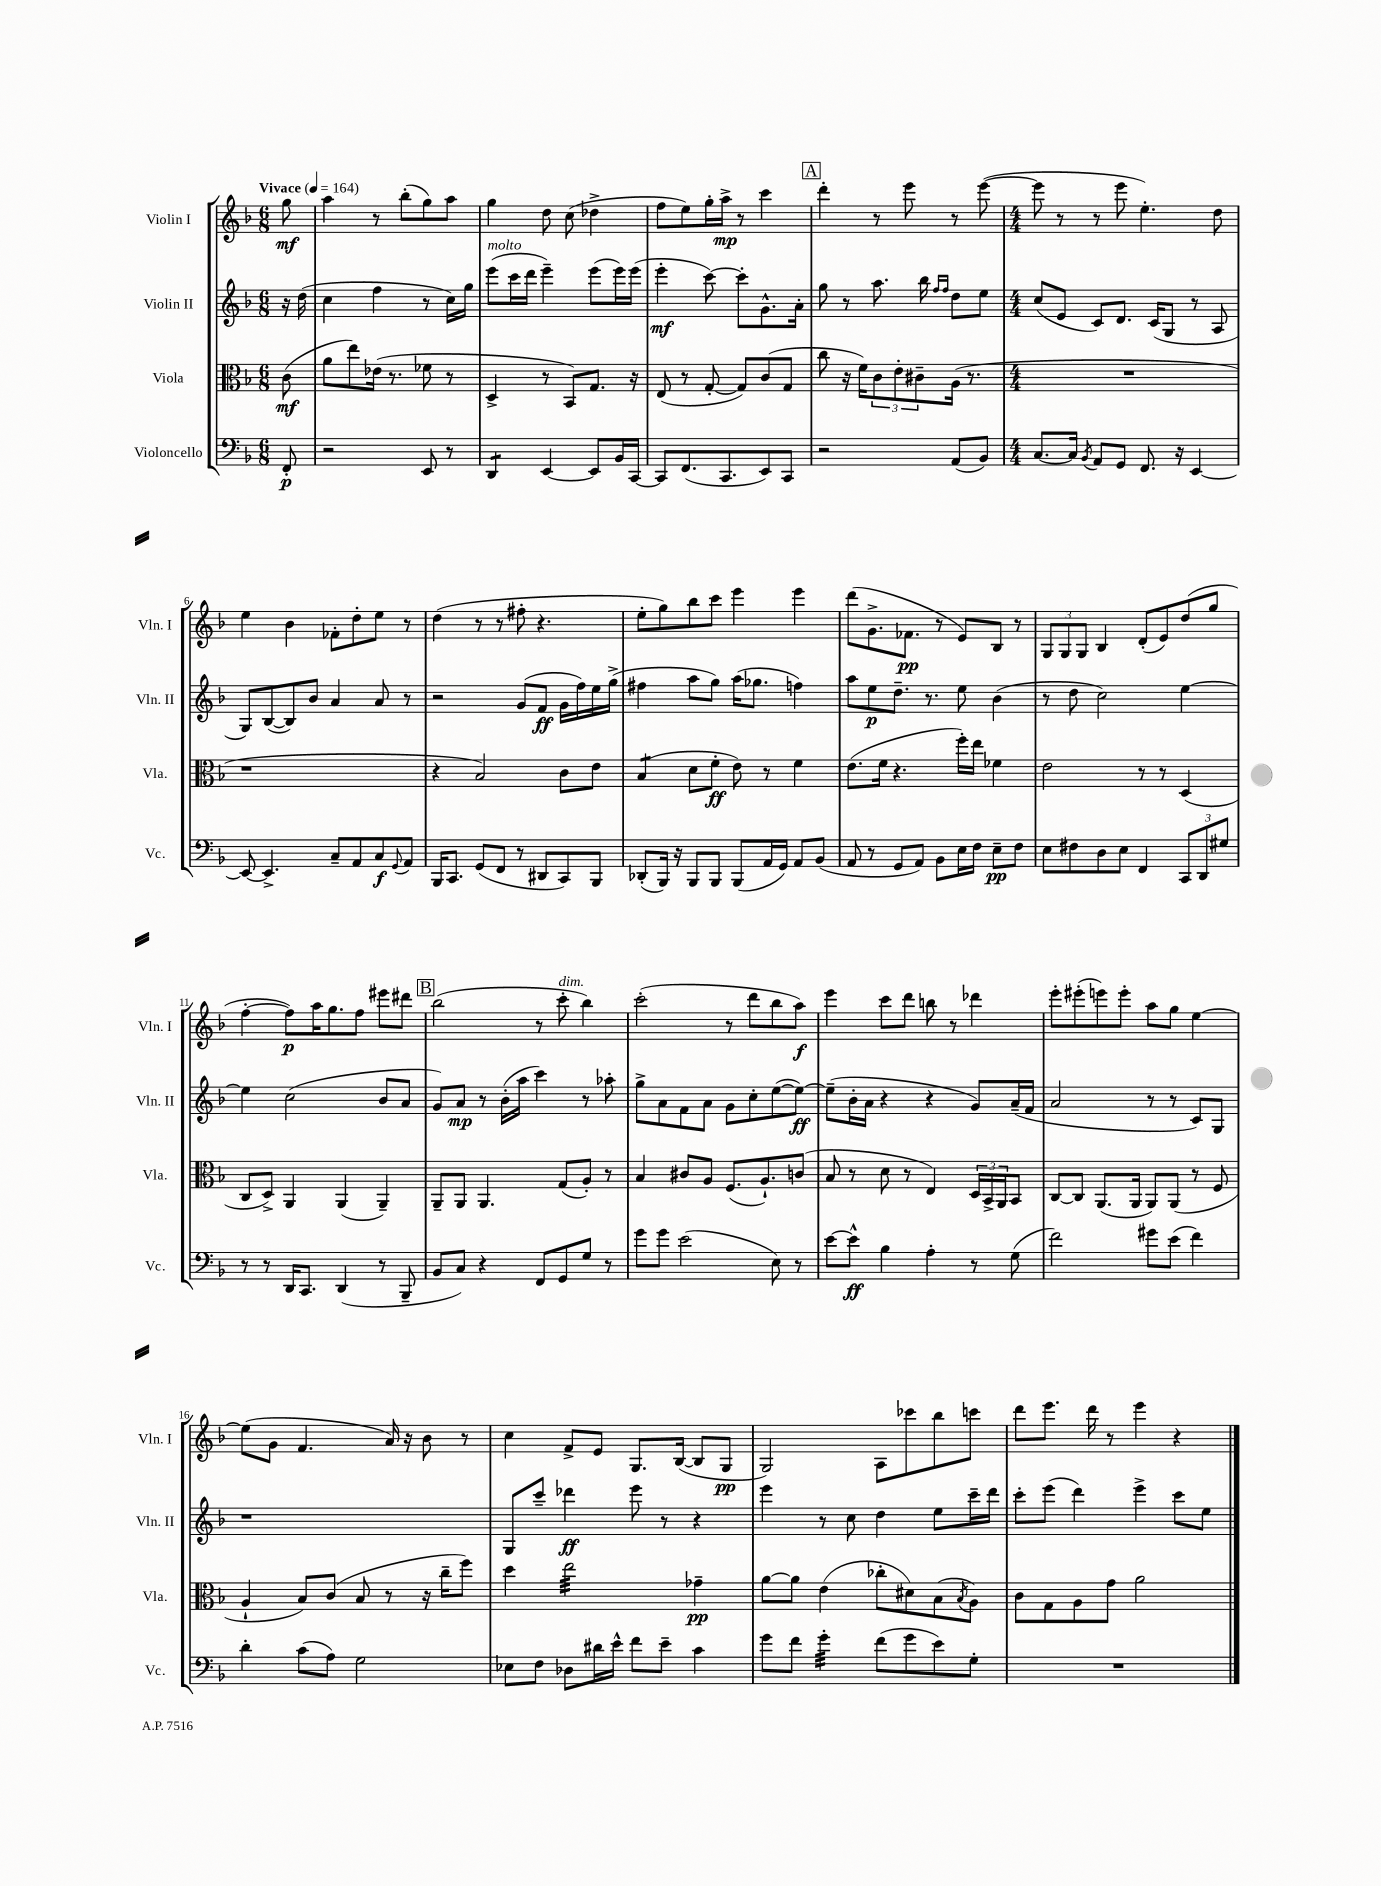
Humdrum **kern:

**kern	**kern	**kern	**kern
*staff4	*staff3	*staff2	*staff1
*clefF4	*clefC3	*clefG2	*clefG2
*k[b-]	*k[b-]	*k[b-]	*k[b-]
*M6/8	*M6/8	*M6/8	*M6/8
*MM164	*MM164	*MM164	*MM164
8FF'/	(8c\	16r	8gg\
.	.	(16dd\	.
=	=	=	=
2r	8a\L	4cc\	4aa\
.	8ee\)	.	.
.	(16e-\Jk	4ff\	8r
.	8.r	.	.
.	.	.	(8bb-'\L
8EE/	8f-\	8r	8gg\)
8r	8r	16cc\LL)	8aa\J
.	.	16gg\JJ	.
=	=	=	=
4DD/	4D^/	(8eee\L	4gg\
.	.	16ccc\L	.
.	.	16ddd\JJ	.
[4EE/	8r	4eee~\)	8dd\
.	8BB-/L)	.	(8cc\
8EE/]L	8.G/J	(8eee\L	4dd-^\
16BB-/L	.	16eee\L)	.
[16CC/JJ	16r	(16eee\JJ	.
=	=	=	=
8CC/]L	(8E/	4eee'\	8ff\L
(8.FF/	8r	.	8ee\)
.	[8G'/	[8ccc\)	16gg'\L
8.CC/	.	.	16aa^\JJ
.	8G/]L)	8ccc'\]L	8r
8EE/)	(8c/	8.g^^\	4ccc\
8CC/J	8G/J	.	.
.	.	16a'\Jk	.
=	=	=	=
2r	8cc\	8gg\	4ddd'\
.	16r	8r	.
.	16f\LK)	.	.
.	12c\	8.aa\	8r
.	12e'\	.	.
.	.	.	8eee\
.	12c#~\	.	.
.	.	16bb-\	.
.	.	16qqff/LL	.
.	.	16qqff/JJ	.
(8AA/L	(16A\Jk	8dd\L	8r
.	8.r	.	.
8BB-/J)	.	8ee\J	([8eee\
=	=	=	=
*M4/4	*M4/4	*M4/4	*M4/4
[8.C/L	1r	(8cc/L	8eee\]
.	.	8e/J	8r
16C/]Jk	.	.	.
8qBB-/	.	.	.
8AA/L	.	8c/L)	8r
8GG/J	.	8.d/J	8eee\
8.FF/	.	.	4.ee'\)
.	.	(16c/LK	.
.	.	8G/J	.
16r	.	.	.
[4EE/	.	8r	.
.	.	8A/	8dd\
=	=	=	=
8EE/_	1r	8G/L)	4ee\
4.EE^/]	.	([8B-/	.
.	.	8B-/])	4b-\
.	.	8b-/J	.
8C~/L	.	4a/	8f-'\L
8AA/	.	.	8dd'\
8C/	.	8a/	8ee\J
8qqGG/	.	.	.
8AA/J	.	8r	8r
=	=	=	=
16BBB-/LK	4r	2r	(4dd\
8.CC/J	.	.	.
(8GG/L	2B-/)	.	8r
8FF/J	.	.	8r
8r	.	(8g/L	8ff#'\
8DD#/L	.	8f/J	4.r
8CC/)	8c\L	16g\LL	.
.	.	16ff\)	.
8BBB-/J	8e\J	16ee\	.
.	.	(16gg^\JJ	.
=	=	=	=
(8DD-'/L	(4B-/	4ff#\	8ee'\L
16BBB-/Jk)	.	.	8gg\)
16r	.	.	.
8BBB-/L	8d\L	8aa\L	8bb-\
8BBB-/J	8f'\J	8gg\J)	8ccc\J
(8BBB-/L	8e\)	(16aa\LK	4eee\
.	.	8.gg-\J	.
16AA/L	8r	.	.
16GG/JJ)	.	.	.
8AA/L	4f\	4ff\)	4eee\
(8BB-/J	.	.	.
=	=	=	=
8AA/	(8.e\L	8aa\L	(8ddd\L
8r	.	8ee\	8.g^\
.	16f\Jk	.	.
8GG/L	4.r	8.dd~\J	.
.	.	.	8.f-\J
8AA/J)	.	.	.
.	.	8.r	.
8BB-\L	.	.	8r
16E\L	16ff'\LL)	8ee\	8e/L)
16F\JJ	16ee\JJ	.	.
8E~\L	4f-\	(4b-\	8B-/J
8F\J	.	.	8r
=	=	=	=
8E\L	2e\	8r	12G/L
.	.	.	12G/
8F#\	.	8dd\	.
.	.	.	12G/J
8D\	.	2cc\)	4B-/
8E\J	.	.	.
4FF/	8r	.	(8d'/L
.	8r	.	8e/)
12CC/L	(4D/	[4ee\	(8dd/
12DD/	.	.	.
.	.	.	8gg/J
12G#/J	.	.	.
=	=	=	=
8r	8C/L	4ee\]	[4ff'\
8r	8D^/J)	.	.
16DD/LK	4AA/	(2cc\	8ff\]L)
8.CC/J	.	.	.
.	.	.	16aa\K
.	.	.	8.gg\
(4DD/	(4AA/	.	.
.	.	.	8ff\J
8r	4AA~/)	8b-/L	8eee#\L
8BBB-~/	.	8a/J	8ddd#\J
=	=	=	=
8BB-/L	8AA~/L	8g/L)	(2bb-\
8C/J)	8AA/J	8a/J	.
4r	4.AA/	8r	.
.	.	(16b-'\LL	.
.	.	16aa\JJ	.
8FF/L	.	4ccc\)	8r
8GG/	(8G/L	.	8ccc'\
8G/J	8A'/J)	8r	4bb-\)
8r	8r	8aa-'\	.
=	=	=	=
8g\L	4B-/	8gg^\L	(2ccc'\
8g\J	.	8a\	.
(2e\	8c#/L	8f\	.
.	8A/J	8a\J	.
.	(8.F/L	8g\L	8r
.	.	8cc'\	8ddd\L
.	8.A`/)	.	.
8E\)	.	([8ee\	8bb-\
8r	(8c/J	8ee\_J)	8aa\J)
=	=	=	=
[8e\L	8B-/	(8ee~\]L	4eee\
8e^^\]J	8r	16b-'\L	.
.	.	16a\JJ	.
4B-\	8d\	4r	8ccc\L
.	8r	.	8ddd\J
4A'\	4E/)	4r	8bb\
.	.	.	8r
8r	24D/LL	8g/L)	4ddd-\
.	24BB-^/	.	.
.	24AA/J	.	.
(8G\	8BB-/J	(16a~/L	.
.	.	16f/JJ	.
=	=	=	=
2f\)	[8C/L	2a/	8eee'\L
.	8C/]J	.	(8eee#'\
.	(8.AA/L	.	8eee\)
.	.	.	8eee'\J
.	16AA/Jk	.	.
8g#\L	8AA/L)	8r	8aa\L
(8e\J	(8AA/J	8r	8gg\J
4f\)	8r	8c/L)	[4ee\
.	8F/	8G/J	.
=	=	=	=
4d'\	4A`/	1r	(8ee\]L
.	.	.	8g\J
(8c\L	8B-/L)	.	4.f/
8A\J)	(8c/J	.	.
2G\	8B-/	.	.
.	8r	.	16a/)
.	.	.	16r
.	16r	.	8b-\
.	16cc~\LK	.	.
.	8ff\J)	.	8r
=	=	=	=
8E-\L	4dd\	8G/L	4cc\
8F\J	.	8ccc~/J	.
8D-\L	2ee\	4ddd-\	8f^/L
16d#\L	.	.	8e/J
16e^^\JJ	.	.	.
8f\L	.	8eee\	8.G/L
8e~\J	.	8r	.
.	.	.	([16B-/Jk
4c\	4g-~\	4r	8B-/]L
.	.	.	8G/J
=	=	=	=
8g\L	[8a\L	4eee\	2G/)
8f\J	8a\]J	.	.
4g'\	(4e\	8r	.
.	.	8cc\	.
(8f\L	8cc-'\L	4dd\	8A\L
8g\	8d#\)	.	8ccc-\
8e\)	(8B-\	8ee\L	8bb-\
.	8qB-/	.	.
8G'\J	8A\J)	16ccc~\L	8ccc\J
.	.	16ddd\JJ	.
=	=	=	=
1r	8c\L	8ccc'\L	8ddd\L
.	8G\	(8eee\J	8.eee\J
.	8A\	4ddd\)	.
.	.	.	16ddd\
.	8g\J	.	8r
.	2a\	4eee^\	4eee\
.	.	8ccc\L	4r
.	.	8ee\J	.
==	==	==	==
*-	*-	*-	*-
